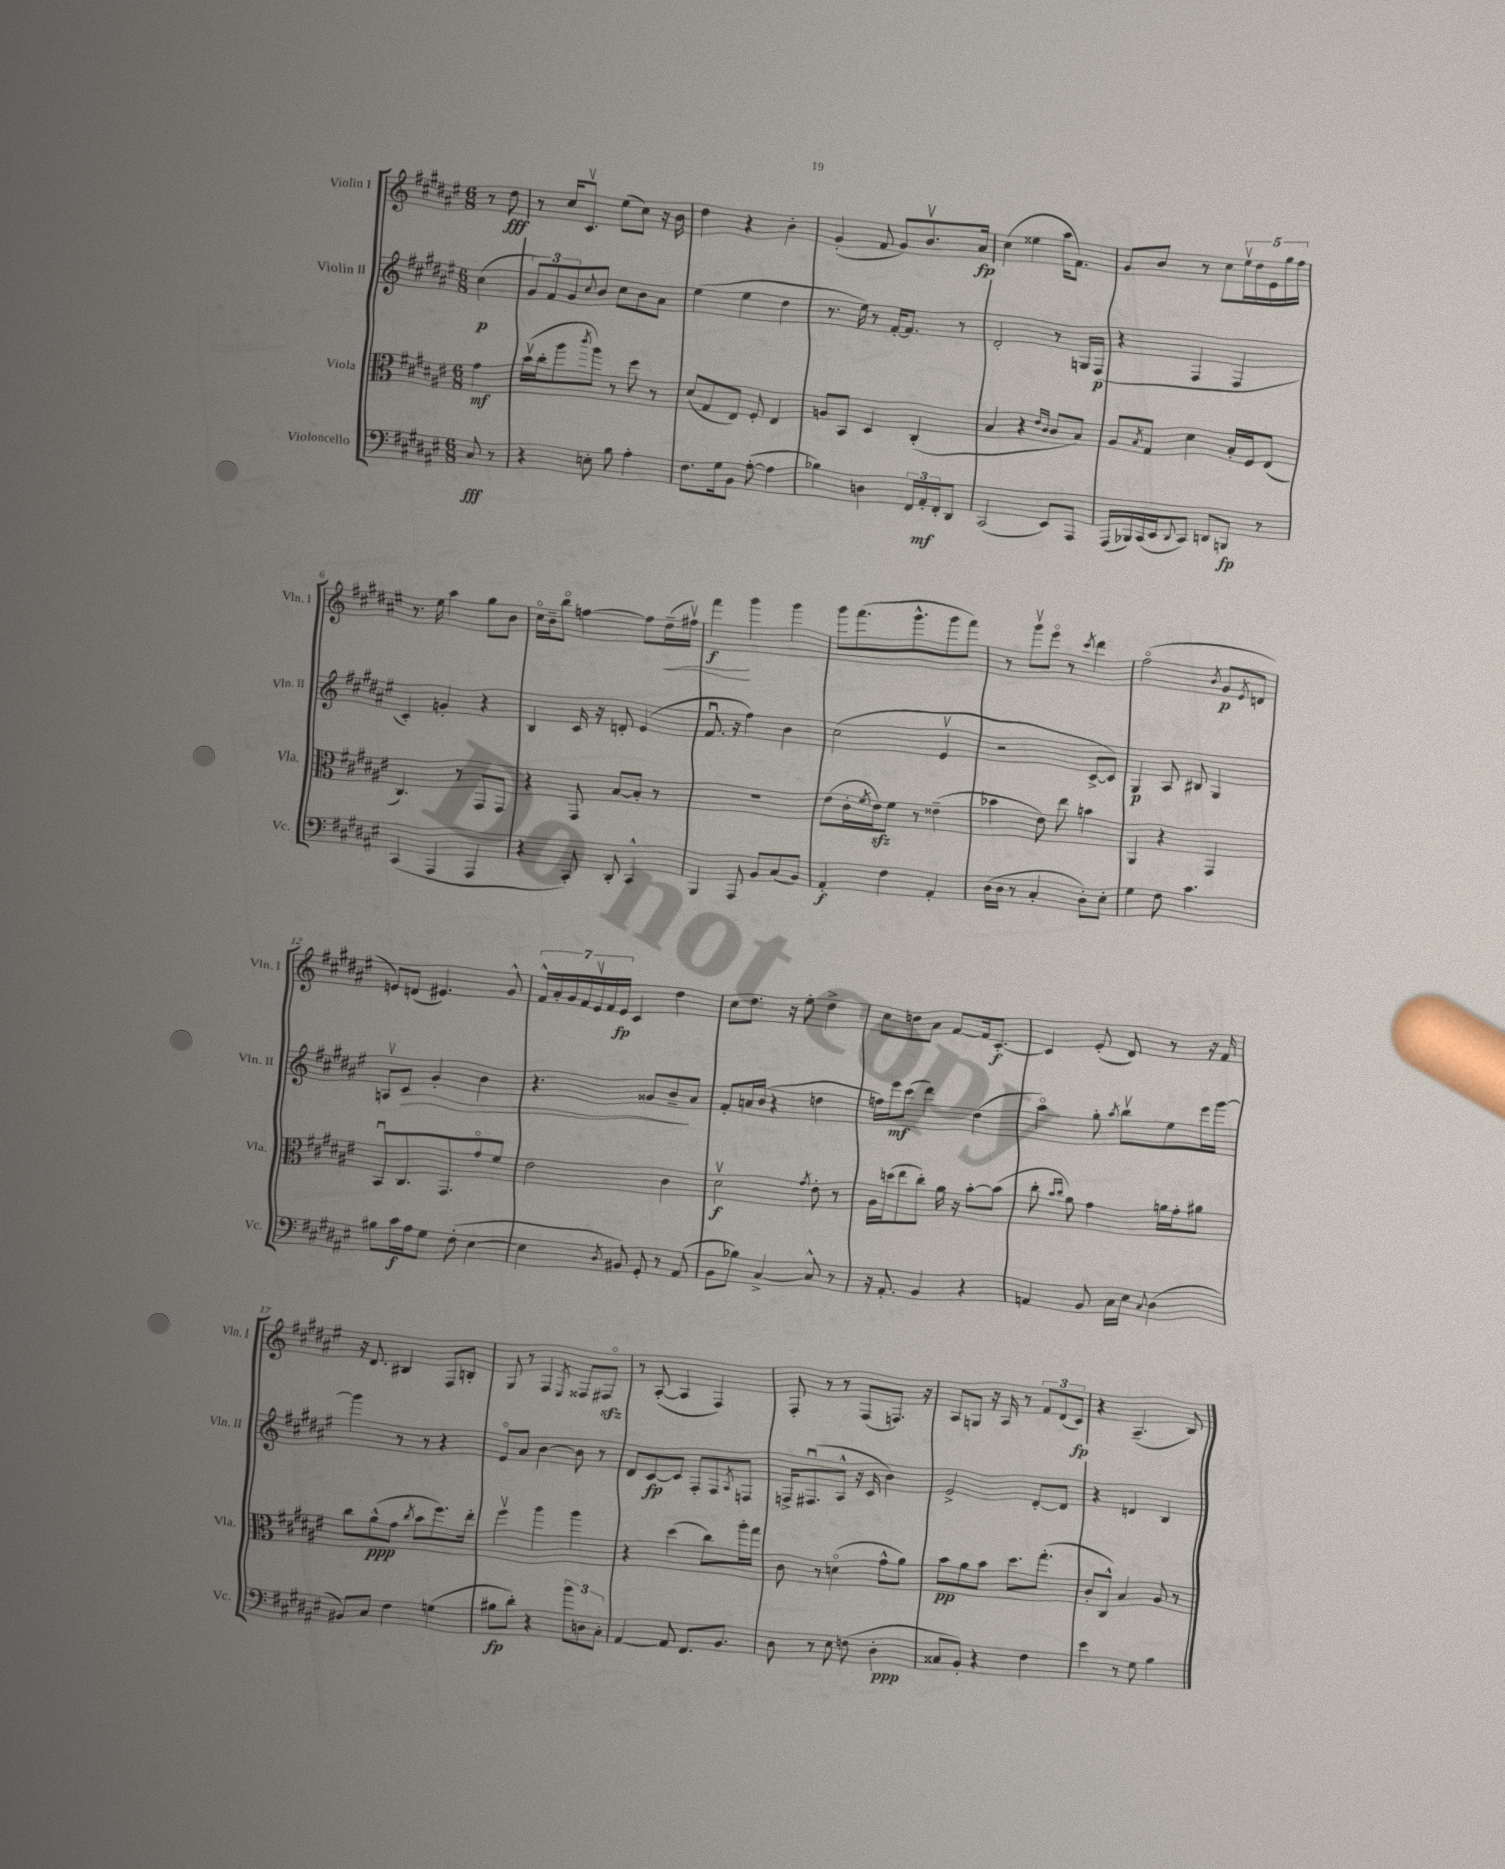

**kern	**kern	**kern	**kern
*staff4	*staff3	*staff2	*staff1
*clefF4	*clefC3	*clefG2	*clefG2
*k[f#c#g#d#a#e#]	*k[f#c#g#d#a#e#]	*k[f#c#g#d#a#e#]	*k[f#c#g#d#a#e#]
*M6/8	*M6/8	*M6/8	*M6/8
8C#	4g#	(4cc#	8r
8r	.	.	8dd#
=	=	=	=
4r	(16bv	12g#)	8r
.	16cc#'	.	.
.	.	12f#	.
.	8aa#	.	16cc#
.	.	12g#	.
.	.	.	8.c#v
.	8qccc#	8qqcc#	.
8E'	8aa#)	8b	.
8B	8r	8cc#	(8ee#
4A#'	8ff#	8b	8cc#)
.	8r	8a#	16r
.	.	.	16b
=	=	=	=
8.F#	(8d#	(4ee#	4dd#
.	8G#	.	.
16G#	.	.	.
8BB	8E#)	4ee#	4r
([8A#'	8F#'	.	.
4A#]	4E#	4dd#	4b'
=	=	=	=
4B-)	8A	8.r	(4g#'
.	8BB	.	.
.	.	16ee#)	.
4D	4D#	8r	8f#
.	.	[16f#'	8g#)
.	.	8.f#]	.
24FF#	(4C#'	.	8.bv
24AA#'	.	.	.
24FF#'	.	.	.
8DD#	.	8r	.
.	.	.	16a#
=	=	=	=
(2CC#	4B	2d#'	(4cc#
.	4r	.	4ee##
.	16qqe#	.	.
.	16qqc#	.	.
8EE#)	8c#	8r	16aa#
.	.	.	8.f#)
8AAA#	8B)	16G	.
.	.	(16F#	.
=	=	=	=
(16AAA#	8A#	4r	8g#
16BBB-)	.	.	.
.	8qB	.	.
(16CC#	8G#	.	8b
16EE#	.	.	.
8qqDD#	.	.	.
8CC#)	4d#	4F#	8r
8DD	.	.	8cc#
8BBB	16B'	4F#	20ee#v
.	.	.	20dd#
.	16F#	.	.
.	.	.	20e#
8r	(8E#	.	.
.	.	.	20gg#
.	.	.	20ff#
=	=	=	=
(4CC#	4.C#)	4c#')	8.r
.	.	.	16ee#
4AAA#	.	4g'	4aa#
.	8r	.	.
4AAA#	8GG#	4r	8gg#
.	8GG#	.	8b
=	=	=	=
4r	4r	4B	16cc#o
.	.	.	16b~
.	.	.	8bbo
8CC#')	8GG#	16c#	[4ff
.	.	16r	.
8DD#'	[8B	8d'	.
4CC#^^	8B']	(4e#	8ff]
.	8r	.	(16dd#~
.	.	.	16ff#v)
=	=	=	=
4BBB	2.r	8.f#u	4fff#
.	.	16r	.
8AAA#	.	4ff#)	4ggg#
8BB	.	.	.
(8C#	.	4b	4ggg#
8BB)	.	.	.
=	=	=	=
4AA#'	(8e#	(2cc#	8ggg#
.	16c#'	.	(8.fff#
.	8qf#	.	.
.	16e#)	.	.
4F#	8f#	.	.
.	.	.	8.ggg#^^
.	8r	.	.
4AA#'	(4e##~	4e#v	8ggg#
.	.	.	8fff#)
=	=	=	=
(16D#	4b-	2r	8r
16D#	.	.	.
8r	.	.	8ggg#v
4C#'	8e#)	.	8eee#o
.	8ee#	.	8r
.	.	.	8qccc#
8D#')	4b	[8c#^	4ddd#
8E#'	.	8c#])	.
=	=	=	=
4G#	4AA#	4G#	(2ff#o
8F#	4r	8A#	.
4.c#	.	8B#	.
.	.	.	8qb
.	4GG#	4G#	8g#
.	.	.	8qe#
.	.	.	8d
=	=	=	=
8B#	8BBu	8Av	8e)
16c#	8.C#	8c#	(8d
16A#	.	.	.
8G#	.	4g#'	4.e#)
.	8.GG#	.	.
(8F#'	.	.	.
[4E#	8g#o	4b	.
.	8f#	.	8g#^^
=	=	=	=
4E#]	2e#	4.r	28f#^^
.	.	.	28a#'
.	.	.	28g#
.	.	.	28f#
.	.	.	28e#v
.	.	.	28f#
.	.	.	28e#
8qD#	.	.	.
8BB#)	.	.	4c#
8GG#'	.	8g##	.
8r	4c#	8b~	4dd#
(8AA#	.	8a#	.
=	=	=	=
8BB	2d#v	8f#'	8cc#
8B-)	.	16a	8.dd#
.	.	(16b	.
[4C#^	.	4r	.
.	.	.	16r
.	.	.	8ee#'
.	8qg#	.	.
8C#^^]	8e#'	4dd	4dd#^
8r	8r	.	.
=	=	=	=
16r	16A#	16ff)	8cc#
8.AA#'	(16dd	16eee#	.
.	8ee#	(8ccc#	8dd
4BB	8cc#')	4ddd#)	8a#
.	16a#	.	[8f#
.	16r	.	.
4r	[8b'	(4dd#	16f#]
.	.	.	[8.c#'
.	(8b]	.	.
=	=	=	=
4AA	8cc#'	4aa#o)	4c#]
.	16qqb	.	.
.	16qqcc#	.	.
.	8a#)	.	.
8BB	4g#	8gg#'	(8e#'
.	.	8qaa#	.
16C#	.	8bbv	8d#)
16E#	.	.	.
8qqC#	.	.	.
(4D#	16a	8ee#	8r
.	16g#'	.	.
.	8a#	16eee#	16r
.	.	[16ggg#	16f#
=	=	=	=
8BB#)	8cc#	4ggg#]	16r
.	.	.	8.d#
8C#	(8a#^^	.	.
4F#	8g#	8r	4B#
.	8qcc#	.	.
.	8b	8r	.
(4G	8.ff#)	4r	8F#
.	.	.	8B'
.	16ee#'	.	.
=	=	=	=
8B#	4ff#v	8e#o	8G#
8d#')	.	8a#	8r
4r	4aa#	[4b	4F#
.	.	.	8qE#
12b	4aa#	8b]	8F##
12D	.	.	.
.	.	8r	8F#o
12C#'	.	.	.
=	=	=	=
[4AA#	4r	8d#	8r
.	.	[8c#	([8A#'
8AA#]	(4dd#	8c#]	4A#]
8.FF#	.	8F#'	.
.	8cc#)	8F#	4F#)
8.BB	.	.	.
.	.	8qA#	.
.	16aa#'	8F	.
.	16gg#	.	.
=	=	=	=
8D#	8c#	16F^	8F#'
.	.	(8.F#u	.
8r	8r	.	8r
8E#	(4do	8A#^^	8r
(8F	.	16r	(8F#
.	.	16c#	.
4D#'	8g#^^	4b)	8.F)
.	8a#)	.	.
.	.	.	16r
=	=	=	=
8C##	8b	2e#^	8A#
8BB')	8a#	.	8G
4r	8b	.	16r
.	.	.	16A#
.	8.dd#	.	8r
4F#	.	[8d#'	12f#
.	(8.gg#'	.	.
.	.	.	(12d#
.	.	8d#]	.
.	.	.	12c#)
=	=	=	=
4e#	8c#'	4r	4r
.	8C#^^)	.	.
8r	4B	4d	(4.A#~
8G#	.	.	.
4B	8A#	4B	.
.	8r	.	8B)
==	==	==	==
*-	*-	*-	*-
